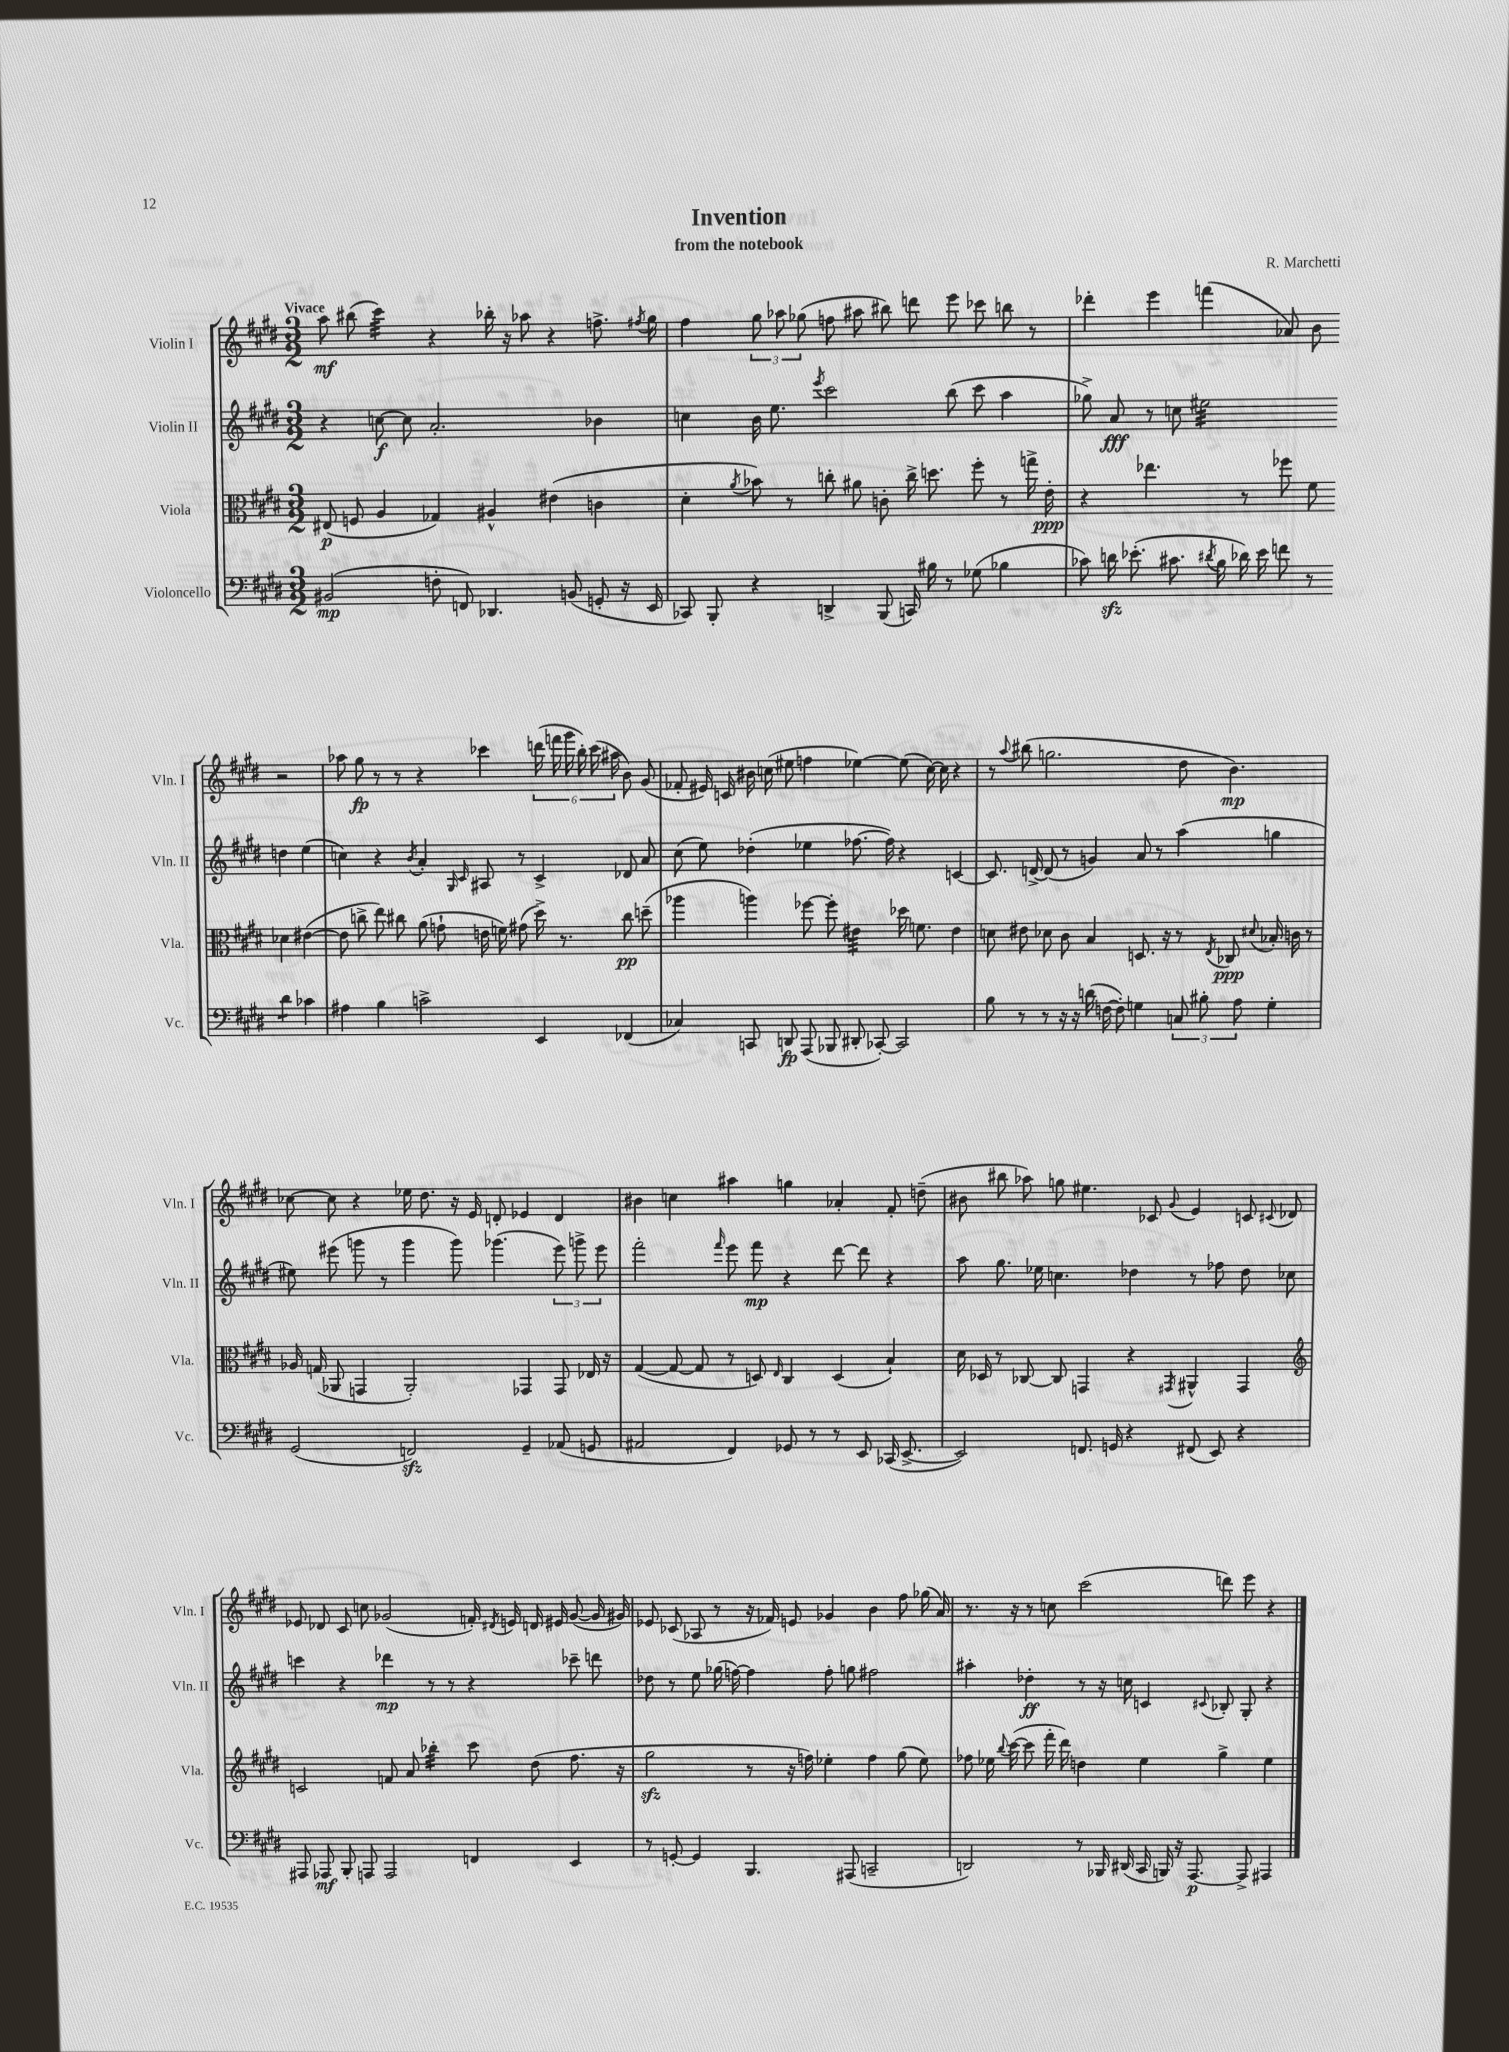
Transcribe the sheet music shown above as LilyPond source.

\header { title = "Invention" composer = "R. Marchetti" subtitle = "from the notebook" }
<<
\new StaffGroup <<
\new Staff = "s0" \with { instrumentName = "Violin I" shortInstrumentName = "Vln. I" } {
    \clef treble \key e \major \numericTimeSignature \time 3/2 \tempo "Vivace"
    \autoBeamOff a''8\mf bis''8( cis'''4:32) r4 bes''16-. r16 aes''8 r4 f''8.-> \acciaccatura { fis''8 } gis''16 |
    fis''4 \tuplet 3/2 { gis''8 aes''8 ges''8( } f''8 ais''8 bis''8) d'''8 e'''8 ces'''8 b''8 r8 |
    des'''4-. e'''4 f'''4( aes'8) b'8 r2 |
    aes''8 gis''8\fp r8 r8 r4 ces'''4 \tuplet 6/4 { d'''16( f'''16 gis'''16 b''16-.) ces'''16( ais''16 } b'8) gis'8( |
    fes'8-. eis'16) c'16 bis'16 c''16( eis''8 f''4 ees''4~) ees''8( c''16~) c''16 r4 |
    r8 \appoggiatura { a''8 } bis''8( g''2. dis''8 b'4.\mp) |
    ces''8~ ces''8 r4 ees''16 dis''8. r16 e'16 d'8-. ees'4 d'4 |
    bis'4 c''4 ais''4 g''4 aes'4-. fis'8-. d''8--( |
    bis'8 bis''8 aes''8) g''8 eis''4. ces'8 \appoggiatura { gis'8 } e'4 c'8 \appoggiatura { cis'8 } des'8 |
    ees'8 des'8 cis'8 c''8 ges'2( f'16-.) \acciaccatura { dis'8 } e'16 d'16 eis'16 ges'8~( ges'16 gis'16) |
    ees'8 ces'8( aes8 r8 r16 fes'16) e'8 ges'4 b'4 fis''8 ges''16( a'16) |
    r8. r16 r8 c''8 cis'''2( d'''8) e'''8 r4 \bar "|." |
}
\new Staff = "s1" \with { instrumentName = "Violin II" shortInstrumentName = "Vln. II" } {
    \clef treble \key e \major \numericTimeSignature \time 3/2
    \autoBeamOff r4 c''8~\f c''8 a'2.-. bes'4 |
    c''4 b'16 e''8. \acciaccatura { e'''8 } cis'''2 b''8( cis'''8 a''4 |
    ges''8->) a'8\fff r8 c''8 eis''2:32 d''4 eis''4( |
    c''4) r4 \acciaccatura { b'8 } a'4-. \grace { gis16 cis'16 } ais8 r8 cis'4-> des'8 a'8 |
    cis''8( e''8) des''4-.( ees''4 fes''8.~ fes''16) r4 c'4~ |
    c'8. d'16~-> d'8( r8 g'4) a'8 r8 a''4( g''4 |
    eis''8) eis'''8( g'''8 r8 g'''4 g'''8) ges'''4.( \tuplet 3/2 { eis'''8) g'''8-> eis'''8 } |
    fis'''2-. \grace { fis'''16 } e'''8 fis'''8\mp r4 dis'''8~ dis'''8 r4 |
    a''8 gis''8. ees''16 c''4. des''4 r8 fes''8 des''8 ces''8 |
    c'''4 r4 des'''4\mp r8 r8 r4 ces'''8-- d'''8 |
    des''8 r8 e''8 ges''16( f''16~) f''4 f''8-. g''8 fis''2 |
    ais''4-. des''4-.\ff r8 r16 c''16 c'4 \appoggiatura { cis'8 } bes8-. gis8-. r4 \bar "|." |
}
\new Staff = "s2" \with { instrumentName = "Viola" shortInstrumentName = "Vla." } {
    \clef alto \key e \major \numericTimeSignature \time 3/2
    \autoBeamOff eis8\p( f8 a4 ges4) ais4-^ eis'4( c'4 |
    dis'4-. \acciaccatura { a'8 } bes'8) r8 c''8-. ais'8 c'8-. c''16-> d''8. fis''8-. r8 g''16-> e'16-.\ppp |
    r4 ees''4. r8 fes''8 fis'8 des'4 eis'4~( |
    eis'8 c''8-> e''8) cis''8 a'8( g'8-! e'16 f'16) gis'8( dis''16->) r8. cis''8\pp d''8--( |
    aes''4 a''4) fes''8~ fes''8-. eis'4:32 des''16 f'8. eis'4 |
    d'8 eis'8 des'8 cis'8 b4 d8. r16 r8 \acciaccatura { e8 } ces8\ppp \appoggiatura { dis'8 } bes16-. c'16 r8 |
    aes16 g16( aes,8 g,4 aes,2-.) ges,4 ges,8 ees16 r16 |
    gis4~( gis8~ gis8 r8 d8) \grace { e16 } cis4 d4( b4-!) |
    dis'16 des16 r8 ces8~ ces8 g,4 r4 \acciaccatura { gis,8 } ais,4-^ gis,4 |
    \clef treble c'2 f'8 a'8 bes''4:32-. cis'''8 dis''8( fis''8. r16 |
    gis''2\sfz r8 r16 f''16) ees''4-. f''4 gis''8( ees''8) |
    fes''8 ees''16 \appoggiatura { b''8 } cis'''16~( cis'''8 fis'''16-. dis'''16) d''4 ees''4 gis''4-> ees''4 \bar "|." |
}
\new Staff = "s3" \with { instrumentName = "Violoncello" shortInstrumentName = "Vc." } {
    \clef bass \key e \major \numericTimeSignature \time 3/2
    \autoBeamOff bis,2\mp( f8-. f,8) des,4. b,8( g,8-. r16 e,16 |
    ces,8) b,,8-. r4 d,4-> b,,8( c,16) bis16 r8 ges8( bes4 |
    ces'8) d'16\sfz ees'8.-.( cis'8. \acciaccatura { dis'8 } b16 des'16) ees'16 f'8 r8 des'4:8 ces'4 |
    ais4 b4 c'2-> e,4 fes,4( |
    ces4) c,8 d,8\fp a,,8( bes,,8 dis,8-. ces,8~-.) ces,2 |
    b8 r8 r8 r16 r16 d'16( f16~ f8-.) g4 \tuplet 3/2 { c8 bis8-. a8 } g4-. |
    gis,2( f,2\sfz) gis,4-- aes,8( g,8 |
    ais,2 fis,4) ges,8 r8 r8 e,8 ces,16( e,8.~-> |
    e,2) f,8. g,16 r4 fis,8( e,8) r4 |
    ais,,8 aes,,8\mf b,,8-. a,,8 a,,2 f,4 e,4 |
    r8 g,8~-. g,4 b,,4. ais,,8( c,2-- |
    d,2) r8 bes,,16 dis,16( cis,16 b,,16) r16 a,,8.~\p a,,8-> ais,,4 \bar "|." |
}
>>
>>
\layout { \context { \Score \remove "Bar_number_engraver" } }
